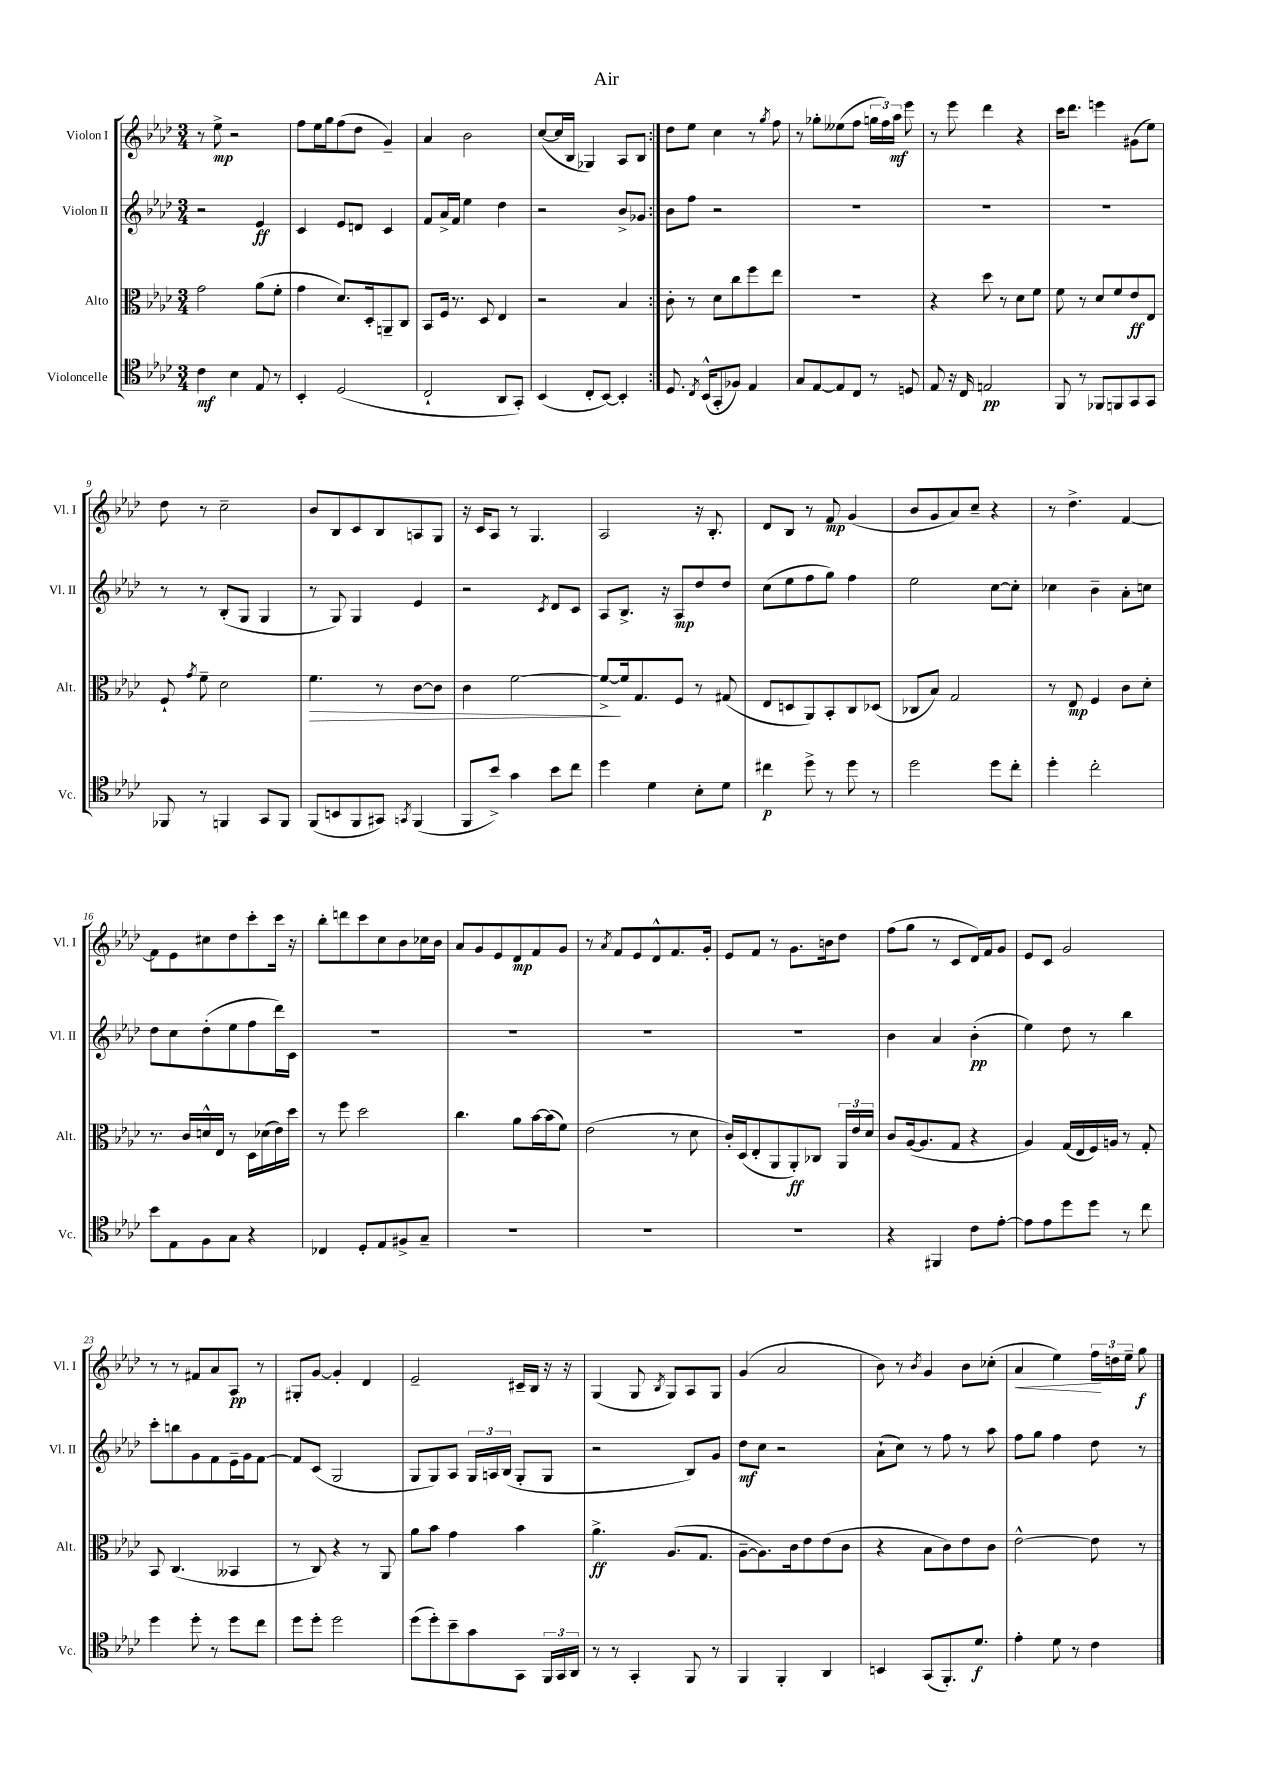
\header { title = "Air" }
<<
\new StaffGroup <<
\new Staff = "s0" \with { instrumentName = "Violon I" shortInstrumentName = "Vl. I" } {
    \clef treble \key aes \major \numericTimeSignature \time 3/4
    \autoBeamOff \repeat volta 2 { r8 ees''8->\mp r2 |
    f''8[ ees''16 g''16 f''8( des''8] g'4--) |
    aes'4 bes'2 |
    c''8[~( c''16 bes16] ges4) aes8[ bes8] | }
    des''8[ ees''8] c''4 r8 \acciaccatura { g''8 } f''8 |
    r8 ges''8[-. eeses''8( f''8] \tuplet 3/2 { g''16[ f''16) aes''16]\mf } ees'''8 |
    r8 ees'''8 des'''4 r4 |
    c'''16[ des'''8.] e'''4 gis'8[( ees''8]) |
    des''8 r8 c''2-- |
    bes'8[ bes8 c'8 bes8 a8 g8] |
    r16 c'16[ aes8] r8 g4. |
    aes2 r16 bes8.-. |
    des'8[ bes8] r8 f'8\mp g'4( |
    bes'8[ g'8 aes'8) c''8]-- r4 |
    r8 des''4.-> f'4~ |
    f'8[ ees'8 cis''8 des''8 c'''8-. c'''16] r16 |
    bes''8[-. d'''8 c'''8 c''8 bes'8 ces''16 bes'16] |
    aes'8[ g'8 ees'8 des'8\mp f'8 g'8] |
    r8 \acciaccatura { aes'8 } f'8[ ees'8 des'8-^ f'8. g'16]-. |
    ees'8[ f'8] r8 g'8.[ b'16 des''8] |
    f''8[( g''8] r8 c'8[ des'16) f'16 g'8] |
    ees'8[ c'8] g'2 |
    r8 r8 fis'8[ aes'8 aes8]\pp r8 |
    gis8[-. g'8]~ g'4-. des'4 |
    ees'2-- cis'16[-- bes16] r16 r16 |
    g4( g8 \acciaccatura { bes8 } g8[) aes8 g8] |
    g'4( aes'2 |
    bes'8) r8 \acciaccatura { bes'8 } g'4 bes'8[ ces''8]-.( |
    aes'4\< ees''4) \tuplet 3/2 { f''16[\! d''16 ees''16]-- } g''8\f \bar "|." |
}
\new Staff = "s1" \with { instrumentName = "Violon II" shortInstrumentName = "Vl. II" } {
    \clef treble \key aes \major \numericTimeSignature \time 3/4
    \autoBeamOff \repeat volta 2 { r2 ees'4\ff |
    c'4 ees'8[ d'8] c'4 |
    f'8[ aes'16-> f'16] ees''4 des''4 |
    r2 bes'8[-> ges'8] | }
    bes'8[ f''8] r2 |
    R2. |
    R2. |
    R2. |
    r8 r8 bes8[-.( g8] g4 |
    r8 g8) g4 ees'4 |
    r2 \acciaccatura { c'8 } des'8[ c'8] |
    aes8[ bes8.]-> r16 aes8[\mp des''8 des''8] |
    c''8[( ees''8 f''8 g''8]) f''4 |
    ees''2 c''8[~ c''8]-. |
    ces''4 bes'4-- aes'8[-. c''8] |
    des''8[ c''8 des''8-.( ees''8 f''8 des'''16) c'16] |
    R2. |
    R2. |
    R2. |
    R2. |
    bes'4 aes'4 bes'4-.\pp( |
    ees''4) des''8 r8 bes''4 |
    c'''8[-. b''8 g'8 f'8 ees'16-- g'16 f'8]~ |
    f'8[ c'8]( g2 |
    g8[ g8) aes8] \tuplet 3/2 { g16[ a16 bes16]( } g8[-. g8] |
    r2 bes8[) g'8] |
    des''8[\mf c''8] r2 |
    aes'8[-!( c''8]) r8 f''8 r8 aes''8 |
    f''8[ g''8] f''4 des''8 r8 \bar "|." |
}
\new Staff = "s2" \with { instrumentName = "Alto" shortInstrumentName = "Alt." } {
    \clef alto \key aes \major \numericTimeSignature \time 3/4
    \autoBeamOff \repeat volta 2 { g'2 aes'8[( f'8]-. |
    g'4 des'8.[) des16-. a,8-- c8] |
    bes,8[ f16] r8. des8 ees4 |
    r2 bes4 | }
    c'8-. r8 des'8[ c''8 f''8 ees''8] |
    R2. |
    r4 des''8 r8 des'8[ f'8] |
    f'8 r8 des'8[ f'8 ees'8\ff ees8] |
    f8-! \acciaccatura { g'8 } f'8-- des'2 |
    f'4.\> r8 c'8[~ c'8] |
    c'4 f'2~ |
    f'8[~->\! f'16 g8. f8] r8 gis8( |
    ees8[ d8 aes,8) bes,8-. c8 des8]( |
    ces8[ bes8]) g2 |
    r8 ees8\mp f4 c'8[ des'8]-. |
    r8. c'16[ d'16-^ ees16] r8 des16[ des'16( ees'16) des''16] |
    r8 f''8 des''2 |
    c''4. aes'8[ bes'16~ bes'16( f'8]) |
    ees'2( r8 des'8 |
    c'16[-.) des16( ees8-. aes,8 aes,8-.\ff) ces8] \tuplet 3/2 { aes,16[ ees'16 des'16] } |
    c'8[ aes16~( aes8. g8] r4 |
    aes4) g16[( ees16 f16) a16] r8 g8-. |
    bes,8 c4.( beses,4 |
    r8 c8) r4 r8 aes,8 |
    aes'8[ bes'8] g'4 bes'4 |
    aes'4.->\ff aes8.[( g8.] |
    aes8[~-- aes8.) c'16 ees'8 ees'8( c'8] |
    r4 bes8[ c'8) ees'8 c'8] |
    ees'2~-^ ees'8 r8 \bar "|." |
}
\new Staff = "s3" \with { instrumentName = "Violoncelle" shortInstrumentName = "Vc." } {
    \clef tenor \key aes \major \numericTimeSignature \time 3/4
    \autoBeamOff \repeat volta 2 { c'4\mf bes4 ees8 r8 |
    bes,4-. des2( |
    c2-! aes,8[ g,8]-.) |
    bes,4( c8[-. bes,8]~) bes,4-. | }
    des8. \acciaccatura { c8 } bes,16[-^( g,8-. fes8]) ees4 |
    g8[ ees8~ ees8 c8] r8 d8 |
    ees8 r16 c16 e2\pp |
    f,8 r8 fes,8[ f,8 g,8 g,8] |
    fes,8 r8 f,4 g,8[ f,8] |
    f,8[( b,8 f,8 gis,8]) \acciaccatura { g,8 } f,4( |
    f,8[ bes'8]->) g'4 bes'8[ c''8] |
    des''4 des'4 bes8[-. des'8] |
    cis''4\p des''8-> r8 des''8 r8 |
    des''2 des''8[ c''8]-. |
    des''4-. c''2-. |
    bes'8[ ees8 f8 g8] r4 |
    ces4 des8[-. ees8 fis8-> g8]-- |
    R2. |
    R2. |
    R2. |
    r4 fis,4 c'8[ ees'8]~-. |
    ees'8[ ees'8 des''8 des''8] r8 c''8 |
    des''4 des''8-. r8 des''8[ c''8] |
    des''8[ des''8]-. des''2 |
    des''8[( des''8-.) bes'8-- g'8 g,8] \tuplet 3/2 { f,16[ g,16 aes,16] } |
    r8 r8 g,4-. f,8 r8 |
    f,4 f,4-. aes,4 |
    b,4 g,8[( f,8.-.) des'8.]\f |
    ees'4-. des'8 r8 c'4 \bar "|." |
}
>>
>>
